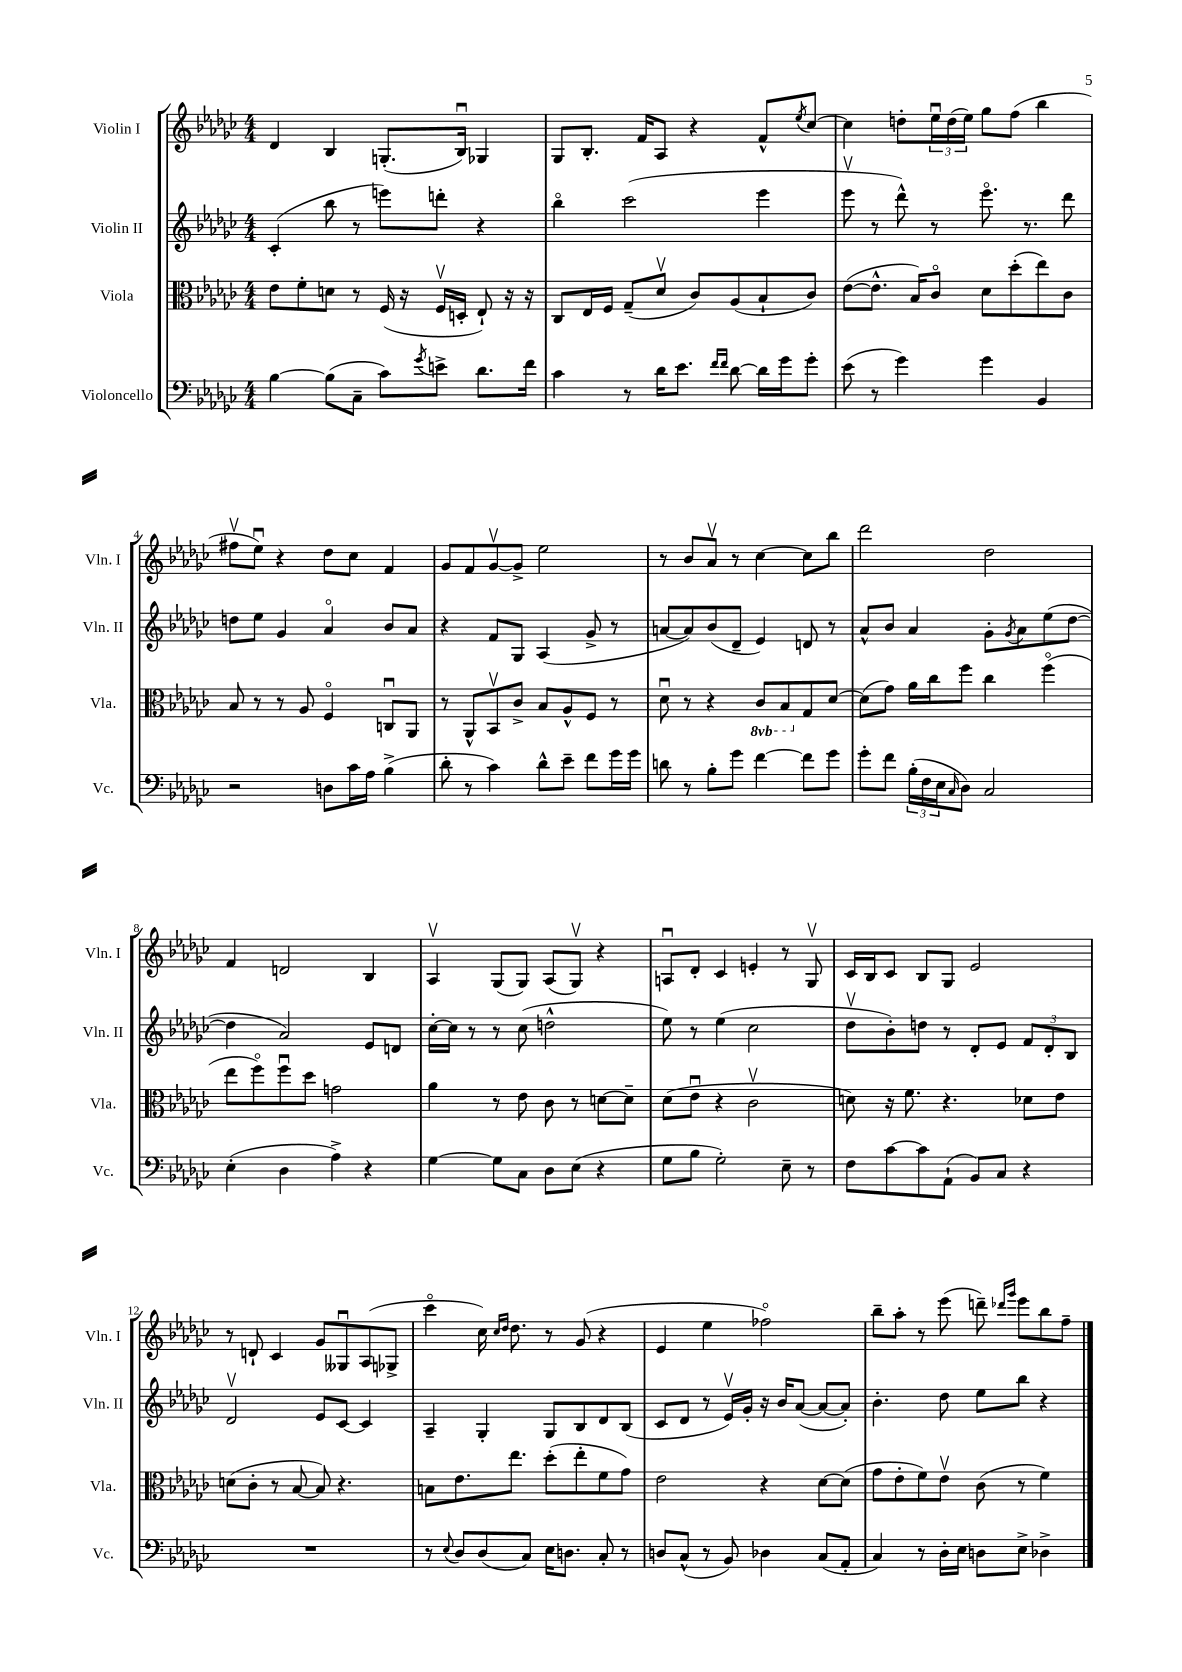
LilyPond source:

<<
\new StaffGroup <<
\new Staff = "s0" \with { instrumentName = "Violin I" shortInstrumentName = "Vln. I" } {
    \clef treble \key ges \major \numericTimeSignature \time 4/4
    des'4 bes4 g8.-.( bes16\downbow) ges4 |
    ges8 bes8.-. f'16 aes8 r4 f'8-^ \acciaccatura { ees''8 } ces''8~ |
    ces''4 d''8-. \tuplet 3/2 { ees''16\downbow d''16( ees''16) } ges''8 f''8( bes''4 |
    fis''8\upbow ees''8\downbow) r4 des''8 ces''8 f'4 |
    ges'8 f'8 ges'8~\upbow ges'8-> ees''2 |
    r8 bes'8 aes'8\upbow r8 ces''4~ ces''8 bes''8 |
    des'''2 des''2 |
    f'4 d'2 bes4 |
    aes4\upbow ges8( ges8) aes8( ges8\upbow) r4 |
    a8\downbow des'8-. ces'4 e'4-. r8 ges8\upbow |
    ces'16 bes16 ces'8 bes8 ges8 ees'2 |
    r8 d'8-! ces'4 ges'8 geses8\downbow aes8( ges8-> |
    ces'''4\flageolet ces''16) \grace { ces''16 des''16 } des''8. r8 ges'8( r4 |
    ees'4 ees''4 fes''2\flageolet) |
    bes''8-- aes''8-. r8 ees'''8( d'''8--) \grace { des'''16 ges'''16 } ees'''8 bes''8 f''8-- \bar "|." |
}
\new Staff = "s1" \with { instrumentName = "Violin II" shortInstrumentName = "Vln. II" } {
    \clef treble \key ges \major \numericTimeSignature \time 4/4
    ces'4-.( bes''8 r8 e'''8) d'''8-. r4 |
    bes''4\flageolet ces'''2( ees'''4 |
    ees'''8\upbow r8 des'''8-^) r8 ees'''8.\flageolet r8. des'''8 |
    d''8 ees''8 ges'4 aes'4\flageolet bes'8 aes'8 |
    r4 f'8 ges8 aes4( ges'8-> r8 |
    a'8~ a'8) bes'8( des'8-- ees'4) d'8 r8 |
    aes'8-^ bes'8 aes'4 ges'8-. \acciaccatura { ges'8 } aes'8 ees''8( des''8~ |
    des''4 aes'2) ees'8 d'8 |
    ces''16~-. ces''16 r8 r8 ces''8( d''2-^ |
    ees''8) r8 ees''4( ces''2 |
    des''8\upbow bes'8-.) d''8 r8 des'8-. ees'8 \tuplet 3/2 { f'8 des'8-. bes8 } |
    des'2\upbow ees'8 ces'8~ ces'4 |
    aes4-- ges4-. ges8 bes8 des'8 bes8( |
    ces'8 des'8 r8 ees'16\upbow) ges'16-. r16 bes'16 aes'8~( aes'8~ aes'8-.) |
    bes'4.-. des''8 ees''8 bes''8 r4 \bar "|." |
}
\new Staff = "s2" \with { instrumentName = "Viola" shortInstrumentName = "Vla." } {
    \clef alto \key ges \major \numericTimeSignature \time 4/4 \set Staff.ottavationMarkups = #ottavation-simple-ordinals
    ees'8 f'8-. d'8 r8 f16( r16 f16\upbow d16-. ees8-!) r16 r16 |
    ces8 ees16 f16 ges8--( des'8\upbow ces'8) aes8( bes8-! ces'8) |
    ees'8~( ees'8.-^ bes16) ces'8\flageolet des'8 des''8-.( ees''8) ces'8 |
    bes8 r8 r8 aes8 f4\flageolet c8\downbow aes,8 |
    r8 aes,8-^ bes,8\upbow ces'8-> bes8 aes8-^ f8 r8 |
    des'8\downbow r8 r4 \ottava #-1 ces8 bes,8 \ottava #0 ges8 des'8~ |
    des'8( ges'8) aes'16 ces''16 f''8 ces''4 f''4\flageolet( |
    ees''8 f''8\flageolet) f''8\downbow des''8 g'2 |
    aes'4 r8 ees'8 ces'8 r8 d'8~ d'8-- |
    des'8( ees'8\downbow r4 ces'2\upbow |
    d'8) r16 f'8. r4. des'8 ees'8 |
    d'8( ces'8-. r8 bes8~ bes8) r4. |
    b8 ees'8. ees''8. des''8-.( ees''8-. f'8 ges'8) |
    ees'2 r4 des'8~ des'8( |
    ges'8 ees'8-. f'8) ees'8\upbow ces'8( r8 f'4) \bar "|." |
}
\new Staff = "s3" \with { instrumentName = "Violoncello" shortInstrumentName = "Vc." } {
    \clef bass \key ges \major \numericTimeSignature \time 4/4
    bes4~ bes8( ces8-- ces'8) \acciaccatura { ges'8 } e'8-> des'8. f'16 |
    ces'4 r8 des'16 ees'8. \grace { f'16 f'16 } des'8~ des'16 ges'16 ges'8-. |
    ees'8( r8 ges'4) ges'4 bes,4 |
    r2 d8 ces'16 aes16 bes4->( |
    des'8-. r8 ces'4) des'8-^ ees'8-- f'8 ges'16 ges'16 |
    d'8 r8 bes8-. ges'8 f'4~ f'8 ges'8 |
    ges'8-. f'8 \tuplet 3/2 { bes16-.( f16 ees16 } \grace { ces16 } des8) ces2 |
    ees4-.( des4 aes4->) r4 |
    ges4~ ges8 ces8 des8 ees8( r4 |
    ges8 bes8 ges2-.) ees8-- r8 |
    f8 ces'8~ ces'8 aes,8-!( bes,8) ces8 r4 |
    R1 |
    r8 \appoggiatura { ees8 } des8 des8( ces8) ees16 d8. ces8-. r8 |
    d8 ces8-^( r8 bes,8) des4 ces8( aes,8-. |
    ces4) r8 des16-. ees16 d8 ees8-> des4-> \bar "|." |
}
>>
>>
